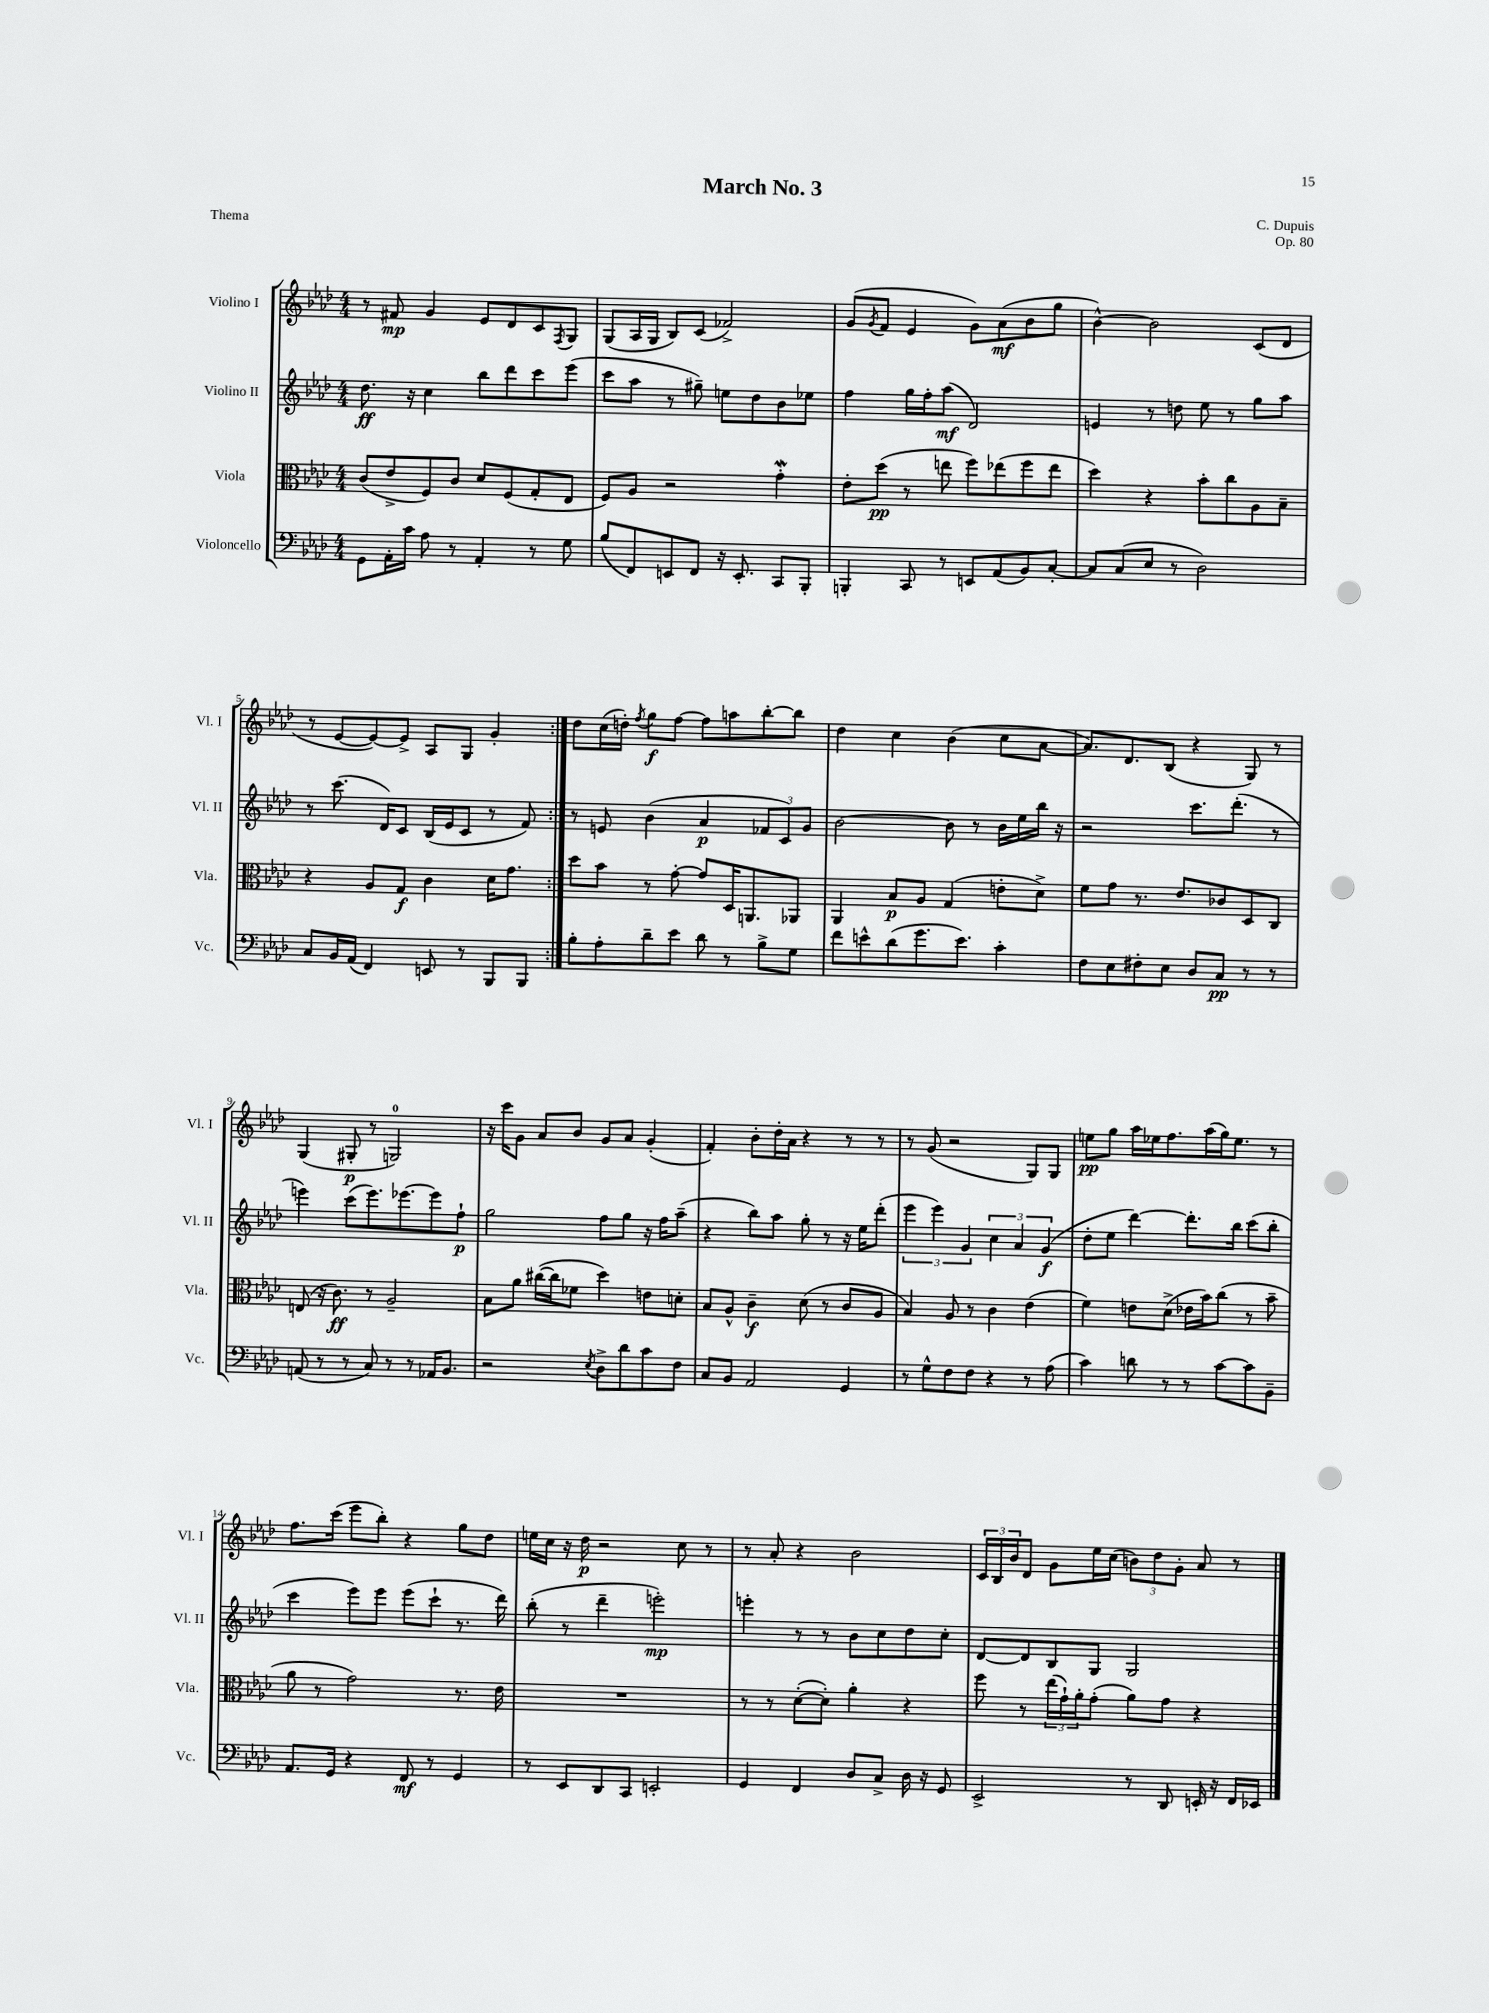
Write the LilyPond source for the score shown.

\header { title = "March No. 3" composer = "C. Dupuis" opus = "Op. 80" piece = "Thema" }
<<
\new StaffGroup <<
\new Staff = "s0" \with { instrumentName = "Violino I" shortInstrumentName = "Vl. I" } {
    \clef treble \key aes \major \numericTimeSignature \time 4/4
    \repeat volta 2 { r8 fis'8\mp g'4 ees'8 des'8 c'8 \acciaccatura { f8 } g8 |
    g8( aes16 g16 bes8) c'8( fes'2->) |
    g'8( \acciaccatura { g'8 } f'8 ees'4 g'8) aes'8\mf( bes'8 g''8 |
    bes'4~-^) bes'2 c'8( des'8 |
    r8 ees'8~ ees'8~) ees'8-> aes8 g8 g'4-. | }
    des''8 c''16( d''16-.) \acciaccatura { f''8 } g''8\f f''8~ f''8 a''8 bes''8~-. bes''8 |
    des''4 c''4 bes'4( c''8 aes'8~ |
    aes'8.) des'8. bes8( r4 g8) r8 |
    g4( gis8-.\p r8 g2-0) |
    r16 c'''16 g'8 aes'8 bes'8 g'8 aes'8 g'4-.( |
    f'4-.) bes'8-. des''16-. aes'16 r4 r8 r8 |
    r8 g'8( r2 g8) g8 |
    e''8\pp g''8 aes''16 ees''16 f''8. aes''16( g''16) ees''8. r8 |
    f''8. c'''16( ees'''8 bes''8-.) r4 g''8 des''8 |
    e''16 c''16 r16 des''16\p r2 c''8 r8 |
    r8 aes'8-. r4 bes'2 |
    \tuplet 3/2 { c'16 bes16 bes'16 } des'8 g'8 ees''16 c''16( \tuplet 3/2 { b'8) des''8 g'8-. } aes'8 r8 \bar "|." |
}
\new Staff = "s1" \with { instrumentName = "Violino II" shortInstrumentName = "Vl. II" } {
    \clef treble \key aes \major \numericTimeSignature \time 4/4
    \repeat volta 2 { des''8.\ff r16 c''4 bes''8 des'''8 c'''8 ees'''8( |
    c'''8 aes''8 r8 gis''8--) e''8 des''8 bes'8 ees''8 |
    f''4 g''16 f''16-. aes''8\mf( des'2) |
    e'4 r8 d''8 ees''8 r8 g''8 aes''8 |
    r8 c'''8.( des'16) c'8 bes16( ees'16 c'8 r8 f'8) | }
    r8 e'8 bes'4( aes'4\p \tuplet 3/2 { fes'8 c'8) g'8 } |
    bes'2~ bes'8 r8 bes'16 ees''16 bes''16 r16 |
    r2 c'''8. des'''8.-.( r8 |
    e'''4) c'''8( e'''8.) ees'''8.~ ees'''8 f''8-!\p |
    g''2 f''8 g''8 r16 f''16 aes''8--( |
    r4 bes''8) aes''8 g''8-. r8 r16 ees''16 des'''8-.( |
    \tuplet 3/2 { ees'''4 ees'''4) g'4 } \tuplet 3/2 { c''4 aes'4 g'4\f( } |
    des''8-. ees''8 des'''4~) des'''8.-. bes''16 c'''8( bes''8-. |
    c'''4 ees'''8) ees'''8 ees'''8( c'''8-! r8. des'''16) |
    bes''8-.( r8 des'''4-- e'''2-.\mp) |
    e'''4-. r8 r8 bes'8 c''8 des''8 c''8-. |
    des'8~ des'8 bes8 g8 g2 \bar "|." |
}
\new Staff = "s2" \with { instrumentName = "Viola" shortInstrumentName = "Vla." } {
    \clef alto \key aes \major \numericTimeSignature \time 4/4
    \repeat volta 2 { c'8( ees'8-> f8) c'8 des'8 f8( g8-. ees8 |
    f8) aes8 r2 g'4-.\mordent |
    ees'8-. des''8\pp( r8 e''8 f''8) ees''8( f''8 ees''8 |
    des''4) r4 bes'8-. c''8 aes8 bes8-- |
    r4 aes8 g8\f c'4 des'16 g'8. | }
    des''8 bes'8 r8 g'8~-. g'8 des16 a,8. aes,8 |
    aes,4 bes8\p aes8 g4( e'8-. des'8->) |
    f'8 g'8 r8. ees'8. ces'8 des8 c8 |
    e8( r16 c'8.\ff) r8 aes2-- |
    bes8 aes'8 cis''16~( cis''16 fes'8 des''4) e'8 d'8-. |
    bes8 aes8-^ c'4--\f des'8( r8 c'8 aes8 |
    bes4) aes8 r8 c'4 ees'4( |
    f'4) e'8 des'8->( ees'16 bes'16) c''8( r8 bes'8-- |
    aes'8 r8 g'2) r8. ees'16 |
    R1 |
    r8 r8 des'8~-.( des'8-.) aes'4-. r4 |
    f''8 r8 \tuplet 3/2 { ees''16( g'16-!) aes'16-. } g'8-.( aes'8) g'8 r4 \bar "|." |
}
\new Staff = "s3" \with { instrumentName = "Violoncello" shortInstrumentName = "Vc." } {
    \clef bass \key aes \major \numericTimeSignature \time 4/4
    \repeat volta 2 { g,8 aes,16-. c'16 aes8 r8 aes,4-. r8 g8 |
    bes8( f,8) e,8 f,8 r16 e,8.-. c,8 bes,,8-. |
    b,,4-. c,8 r8 e,8 aes,8( bes,8) c8~-. |
    c8 c8( ees8 r8 des2) |
    c8 bes,16 aes,16( f,4) e,8 r8 bes,,8 bes,,8 | }
    bes8-. aes8-. des'8-- ees'8 des'8 r8 bes8-> g8 |
    f'8 e'8-^ des'8( g'8. e'8.) c'4-. |
    f8 ees8 fis8-. ees8 des8 c8\pp r8 r8 |
    a,8( r8 r8 c8) r8 r8 aes,16 bes,8. |
    r2 \acciaccatura { ees8 } des8-> des'8 c'8 f8 |
    c8 bes,8 aes,2 g,4 |
    r8 g8-^ f8 f8 r4 r8 aes8( |
    c'4) d'8 r8 r8 c'8~ c'8 bes,8-- |
    aes,8. g,16 r4 f,8\mf r8 g,4 |
    r8 ees,8 des,8 c,8 e,2-. |
    g,4 f,4 des8 c8-> des16 r16 g,8 |
    ees,2-> r8 des,8 e,16-. r16 f,16 ees,16 \bar "|." |
}
>>
>>
